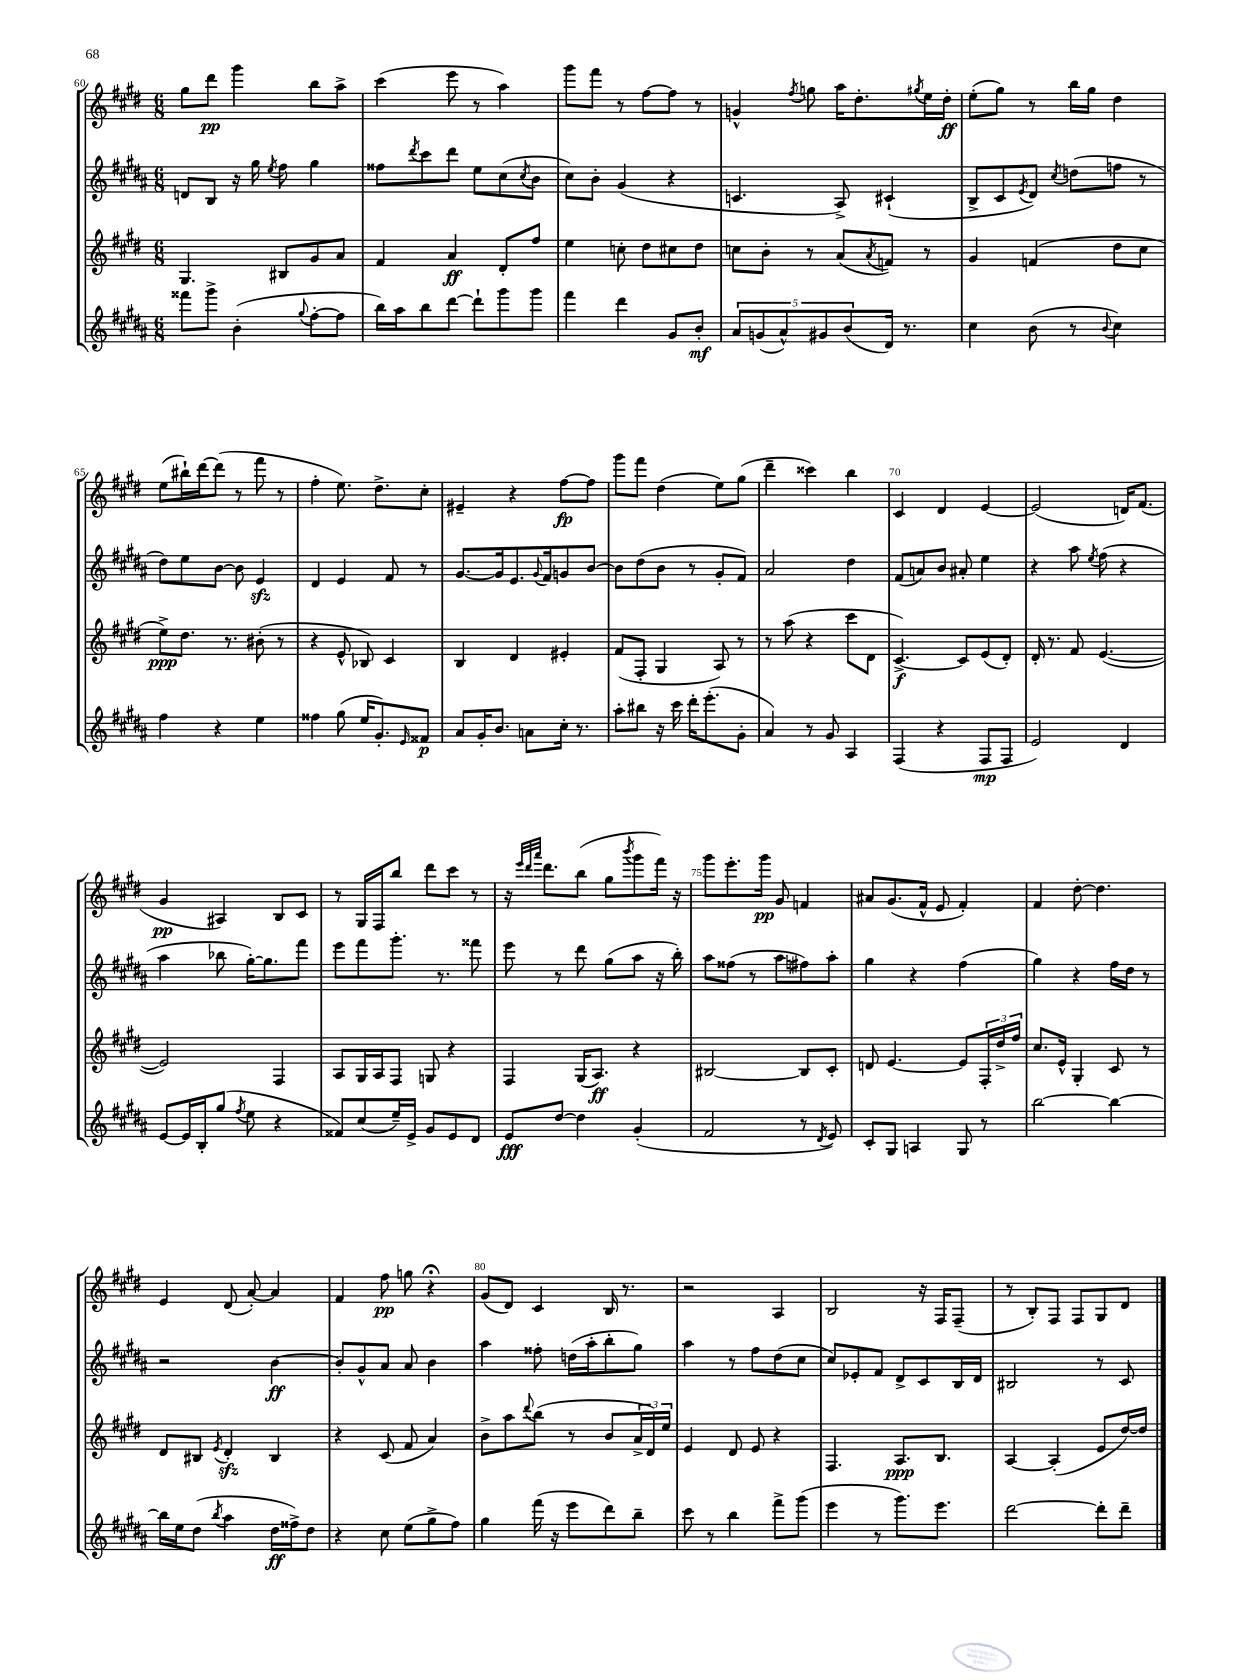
<<
\new StaffGroup <<
\new Staff = "s0" {
    \clef treble \key e \major \numericTimeSignature \time 6/8
    gis''8 dis'''8\pp gis'''4 b''8 a''8-> |
    cis'''4( e'''8 r8 a''4) |
    gis'''8 fis'''8 r8 fis''8~ fis''8 r8 |
    g'4-^ \acciaccatura { fis''8 } g''8 a''16 dis''8.-. \acciaccatura { gis''8 } e''16 dis''16-.\ff |
    e''8-.( gis''8) r8 b''16 gis''16 dis''4 |
    e''8( bis''16-!) dis'''16~ dis'''8( r8 fis'''8 r8 |
    fis''4-. e''8.) dis''8.-> cis''8-. |
    eis'4-- r4 fis''8~\fp fis''8 |
    gis'''8 fis'''8 dis''4( e''8) gis''8( |
    dis'''4-- cisis'''4) b''4 |
    cis'4 dis'4 e'4~ |
    e'2( d'16) fis'8.( |
    gis'4\pp ais4) b8 cis'8 |
    r8 gis16 fis16 b''8 dis'''8 cis'''8 r8 |
    r16 \grace { e'''32 dis'''32 a'''32 } dis'''8. b''8( gis''8 \acciaccatura { b'''8 } gis'''8 fis'''16) r16 |
    gis'''8 e'''8.-. gis'''16\pp gis'8 f'4 |
    ais'8 gis'8.( fis'16-^ e'8 fis'4-.) |
    fis'4 dis''8~-. dis''4. |
    e'4 dis'8( a'8~-.) a'4 |
    fis'4 fis''8\pp g''8 r4\fermata |
    gis'8( dis'8) cis'4 b16 r8. |
    r2 a4 |
    b2 r16 fis16 fis8--( |
    r8 b8-.) fis8 fis8 gis8 dis'8 \bar "|." |
}
\new Staff = "s1" {
    \clef treble \key b \major \numericTimeSignature \time 6/8
    d'8 b8 r16 gis''16 \acciaccatura { e''8 } fis''8 gis''4 |
    fisis''8 \acciaccatura { dis'''8 } cis'''8 dis'''8 e''8 cis''8( \acciaccatura { cis''8 } b'8 |
    cis''8) b'8-. gis'4( r4 |
    c'4. ais8->) cis'4-!( |
    b8-> cis'8 \acciaccatura { e'8 } dis'8) \acciaccatura { cis''8 } d''8( f''8 r8 |
    dis''8) e''8 b'8~ b'8 e'4\sfz |
    dis'4 e'4 fis'8 r8 |
    gis'8.~ gis'16 e'8. \appoggiatura { gis'8 } fis'16 g'8 b'8~ |
    b'8 dis''8( b'8 r8 gis'8-. fis'8) |
    ais'2 dis''4 |
    fis'8( a'8) b'8 ais'8-. e''4 |
    r4 ais''8 \acciaccatura { e''8 } fis''8( r4 |
    ais''4 bes''8 gis''16~-.) gis''8. fis'''8 |
    e'''8 fis'''8 gis'''8.-. r8. fisis'''8 |
    e'''8 r8 dis'''8 gis''8( ais''8 r16 b''16-.) |
    ais''8 fisis''8( r8 ais''8 fis''8) ais''8-. |
    gis''4 r4 fis''4( |
    gis''4) r4 fis''16 dis''16 r8 |
    r2 b'4~\ff |
    b'8-. gis'8-^ ais'8 ais'8 b'4 |
    ais''4 fisis''8-. d''16( ais''16-. b''8-. gis''8) |
    ais''4 r8 fis''8 dis''8( cis''8 |
    cis''8) ees'8-. fis'8 dis'8-> cis'8 b16 dis'16 |
    bis2 r8 cis'8 \bar "|." |
}
\new Staff = "s2" {
    \clef treble \key e \major \numericTimeSignature \time 6/8
    gis4. bis8 gis'8 a'8 |
    fis'4 a'4\ff dis'8-. fis''8 |
    e''4 c''8-. dis''8 cis''8 dis''8 |
    c''8 b'8-. r8 a'8( \acciaccatura { a'8 } f'8) r8 |
    gis'4 f'4( dis''8 cis''8 |
    e''8->\ppp) dis''8. r8. bis'8-.( r8 |
    r4 e'8-^ bes8) cis'4 |
    b4 dis'4 eis'4-. |
    fis'8( fis8-. gis4 a8) r8 |
    r8 a''8( r4 cis'''8 dis'8 |
    cis'4.~->\f) cis'8 e'8( dis'8-.) |
    dis'16-. r8. fis'8 e'4.~( |
    e'2) fis4 |
    a8 gis16 a16 fis8 g8 r4 |
    fis4 gis16( a8.\ff) r4 |
    bis2~ bis8 cis'8-. |
    d'8 e'4.~ e'8 \tuplet 3/2 { fis16-. dis''16-> fis''16 } |
    cis''8. e'16-^ gis4-. cis'8 r8 |
    dis'8 bis8 \acciaccatura { e'8 } dis'4-.\sfz bis4 |
    r4 cis'8( fis'8 a'4) |
    b'8-> a''8 \appoggiatura { dis'''8 } b''8( r8 b'8 \tuplet 3/2 { a'16-> dis'16) e''16 } |
    e'4 dis'8 e'8 r4 |
    fis4. a8.\ppp b8. |
    a4~ a4-.( e'8 dis''16~) dis''16 \bar "|." |
}
\new Staff = "s3" {
    \clef treble \key b \major \numericTimeSignature \time 6/8
    fisis'''8 gis'''8-> b'4-.( \appoggiatura { gis''8 } fis''8~-. fis''8 |
    b''16) ais''16 b''8 dis'''8~ dis'''8-! gis'''8 gis'''8 |
    fis'''4 dis'''4 gis'8 b'8-.\mf |
    \tuplet 5/4 { ais'8 g'8( ais'8-^) gis'8 b'8( } dis'16) r8. |
    cis''4 b'8( r8 \appoggiatura { b'8 } cis''4) |
    fis''4 r4 e''4 |
    fisis''4 gis''8( e''16 gis'8.-.) \grace { e'16 } fisis'8\p |
    ais'8 gis'16-. b'8. a'8 cis''16-. r8. |
    ais''8-. bis''8 r16 cis'''16 dis'''16-. e'''8.-.( gis'8-. |
    ais'4) r8 gis'8 ais4 |
    fis4( r4 fis8\mp fis8 |
    e'2) dis'4 |
    e'8~ e'16 b16-. gis''8( \acciaccatura { fis''8 } e''8 r4 |
    fisis'8) cis''8( e''16--) e'16-> gis'8 e'8 dis'8 |
    e'8\fff dis''8~ dis''4 gis'4-.( |
    fis'2 r8 \acciaccatura { dis'8 } e'8) |
    cis'8-. gis8 a4 gis8 r8 |
    b''2~ b''4~ |
    b''16 e''16 dis''8( \acciaccatura { b''8 } ais''4 dis''16\ff fisis''16->) dis''8 |
    r4 cis''8 e''8( gis''8-> fis''8) |
    gis''4 fis'''16( r16 e'''8 dis'''8) b''8-- |
    cis'''8 r8 b''4 fis'''8-> gis'''8( |
    e'''4 r8 gis'''8.) e'''8. |
    dis'''2~ dis'''8-. dis'''8-- \bar "|." |
}
>>
>>
\layout { \context { \Score currentBarNumber = #60 \override BarNumber.break-visibility = ##(#f #t #t) barNumberVisibility = #(every-nth-bar-number-visible 5) } }
